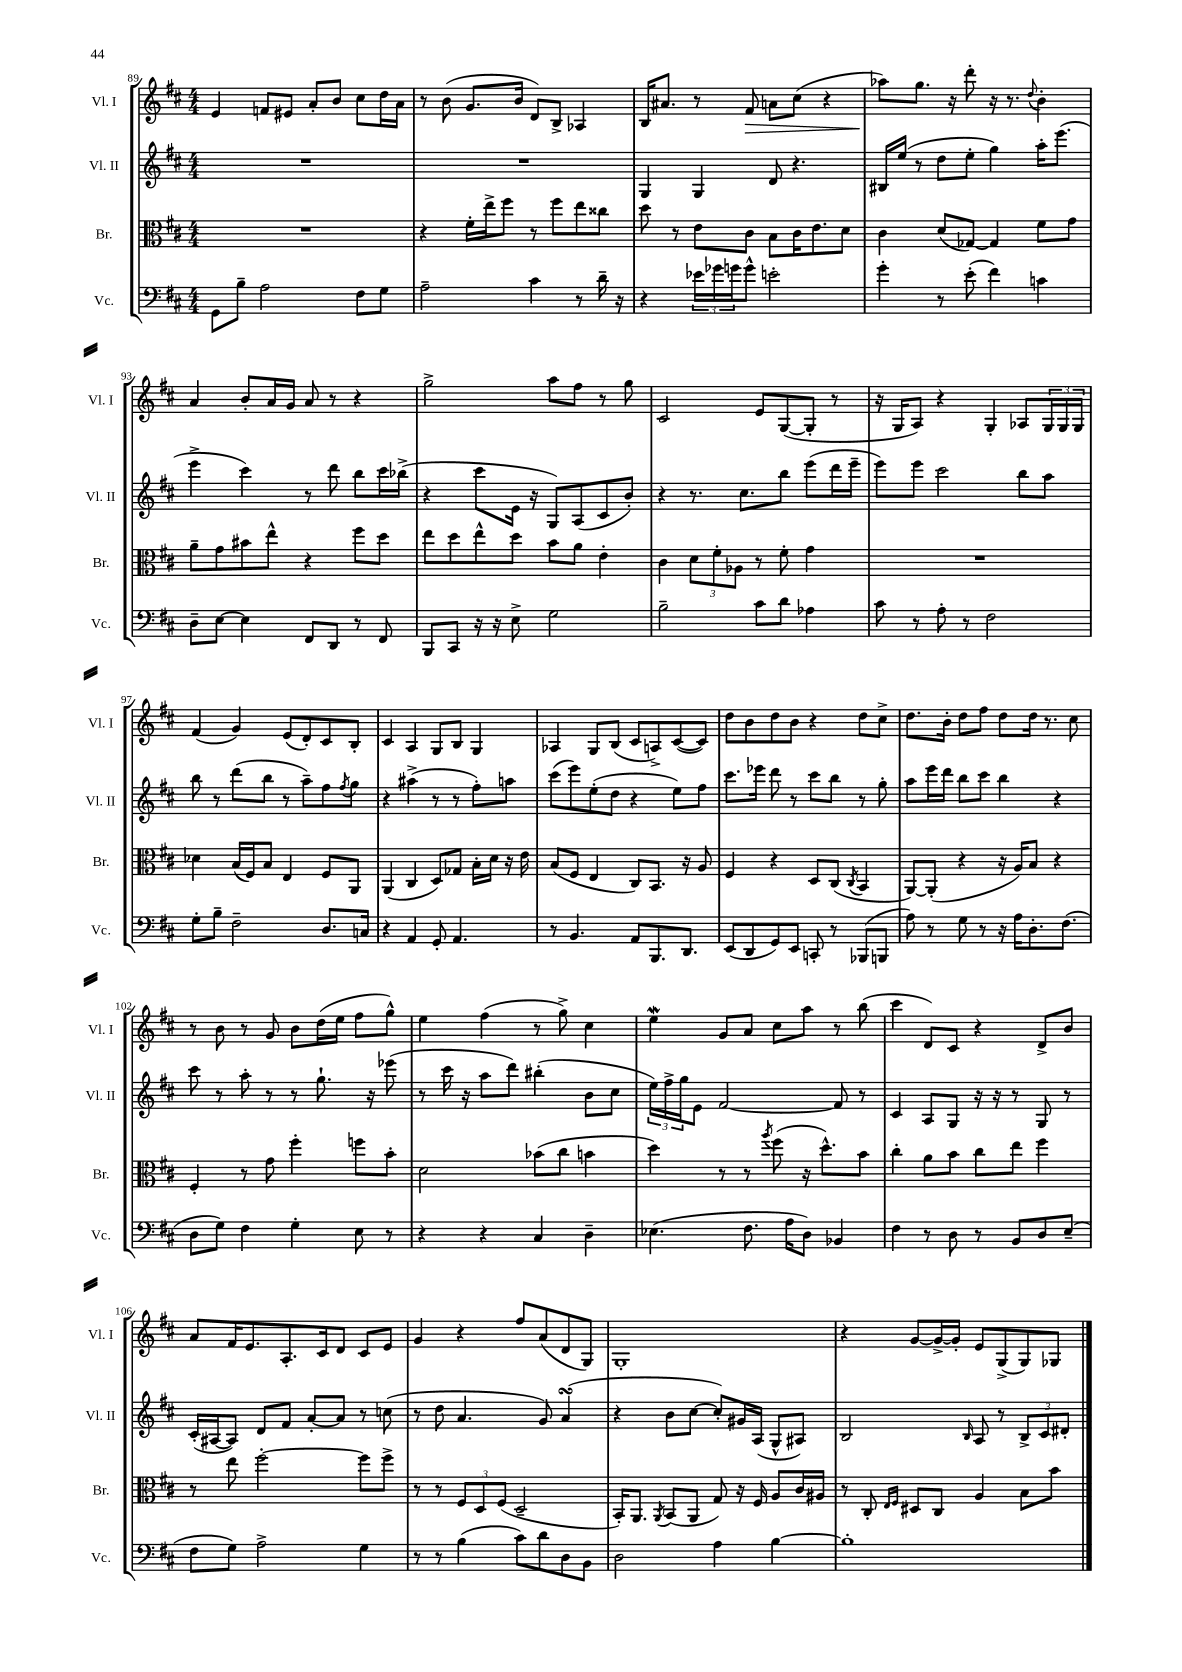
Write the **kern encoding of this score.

**kern	**kern	**kern	**kern	**dynam
*part4	*part3	*part2	*part1	*part1
*staff4	*staff3	*staff2	*staff1	*staff1
*I"Vc.	*I"Br.	*I"Vl. II	*I"Vl. I	*
*I'Vc.	*I'Br.	*I'Vl. II	*I'Vl. I	*
*clefF4	*clefC3	*clefG2	*clefG2	*
*k[f#c#]	*k[f#c#]	*k[f#c#]	*k[f#c#]	*
*M4/4	*M4/4	*M4/4	*M4/4	*
=89	=89	=89	=89	=89
8GG\L	1r	1r	4e/	.
8B~\J	.	.	.	.
2A\	.	.	8fn/L	.
.	.	.	8e#X/J	.
.	.	.	8a'/L	.
.	.	.	8b/J	.
8F#\L	.	.	8cc#\L	.
8G\J	.	.	16dd\L	.
.	.	.	16a\JJ	.
=90	=90	=90	=90	=90
2A~\	4r	1r	8r	.
.	.	.	(8b\	.
.	16f#'\LL	.	8.g/L	.
.	16ee^\J	.	.	.
.	8ff#\J	.	.	.
.	.	.	16b/Jk	.
4c#\	8r	.	8d/L)	.
.	8ff#\L	.	8B^/J	.
8r	8ee\	.	4A-X/	.
16d~\	8cc##X\J	.	.	.
16r	.	.	.	.
=91	=91	=91	=91	=91
4r	8dd\	4G/	16B/KL	.
.	.	.	8.a#X/J	.
.	8r	.	.	.
24e-X\LL	8e\L	4G/	8r	.
24g-X\	.	.	.	.
24gn\J	.	.	.	.
!	!	!	!	!LO:HP:b
8g^^\J	8c#\J	.	8f#/	>
2en'\	8B\L	8d/	8an\L	.
.	16c#\K	4.r	(8cc#\J	.
.	8.e\	.	.	.
.	.	.	4r	.
.	8d\J	.	.	.
=92	=92	=92	=92	=92
4g'\	4c#\	16B#X/LL	8aa-X\L)	.
.	.	(16ee/JJ	.	.
.	.	8r	8.gg\J	]
8r	(8d/L	8dd\L	.	.
.	.	.	16r	.
(8e'\	[8G-X/J)	8ee'\J	8ddd'\	.
4f#\)	4G-/]	4gg\)	16r	.
.	.	.	8.r	.
.	.	.	8qqdd/	.
4cn\	8f#\L	16aa'\KL	4b'\	.
.	.	(8.eee\J	.	.
.	8g\J	.	.	.
!!LO:LB:g=z
=93	=93	=93	=93	=93
8D~\L	8a~\L	4eee^\	4a/	.
[8E\J	8g\	.	.	.
4E\]	8b#X\	4ccc#\)	8b'/L	.
.	8ee^^\J	.	16a/L	.
.	.	.	16g/JJ	.
8FF#/L	4r	8r	8a/	.
8DD/J	.	8ddd\	8r	.
8r	8ff#\L	8bb\L	4r	.
8FF#/	8dd\J	16ccc#\L	.	.
.	.	(16bb-X^\JJ	.	.
=94	=94	=94	=94	=94
8BBB/L	8ee\L	4r	2gg^\	.
8CC#/J	8dd\	.	.	.
16r	8ee^^\	8ccc#\L	.	.
16r	.	.	.	.
8E^\	8dd\J	16e\Jk	.	.
.	.	16r	.	.
2G\	8b\L	8G/L)	8aa\L	.
.	8a\J	(8A/	8ff#\J	.
.	4e'\	8c#/	8r	.
.	.	8b'/J)	8gg\	.
=95	=95	=95	=95	=95
2B~\	4c#\	4r	2c#/	.
.	12d\L	8.r	.	.
.	12f#'\	.	.	.
.	12A-X\J	.	.	.
.	.	8.cc#\L	.	.
8c#\L	8r	.	8e/L	.
8d\J	8f#'\	8bb\J	([8G/	.
4A-X\	4g\	(8eee\L	8G'/J]	.
.	.	16ddd\L	8r	.
.	.	16eee~\JJ	.	.
=96	=96	=96	=96	=96
8c#\	1r	8eee\L)	16r	.
.	.	.	16G/KL	.
8r	.	8eee\J	8A/J)	.
8A'\	.	2ccc#\	4r	.
8r	.	.	.	.
2F#\	.	.	4G'/	.
.	.	8bb\L	8A-X/L	.
.	.	8aa\J	24G/L	.
.	.	.	24G/	.
.	.	.	24G/JJ	.
!!LO:LB:g=z
=97	=97	=97	=97	=97
8G'\L	4d-X\	8bb\	(4f#/	.
8B~\J	.	8r	.	.
2F#~\	(16B/LL	(8ddd\L	4g/)	.
.	16F#/J)	.	.	.
.	8B/J	8bb\J	.	.
.	4E/	8r	(8e/L	.
.	.	8aa~\L)	8d'/)	.
8.D/L	8F#/L	8ff#\	8c#/	.
.	.	8qff#/	.	.
.	8AA/J	8gg\J	8B'/J	.
16Cn/Jk	.	.	.	.
=98	=98	=98	=98	=98
4r	(4AA/	4r	4c#/	.
4AA/	4C#/	(4aa#X^\	4A/	.
8GG'/	8D/L)	8r	8G/L	.
4.AA/	8G-X/J	8r	8B/J	.
.	16B'\LL	8ff#'\L)	4G/	.
.	16d\JJ	.	.	.
.	16r	8aan\J	.	.
.	16e\	.	.	.
=99	=99	=99	=99	=99
8r	(8B/L	(8ccc#\L	4A-X/	.
4.BB/	8F#/J	8eee\)	.	.
.	4E/	(8ee'\	8G/L	.
.	.	8dd\J	(8B/J	.
8AA/L	8C#/L)	4r	8c#/L	.
8.BBB/	8.BB/J	.	8An^/)	.
.	.	8ee\L)	([8c#/	.
8.DD/J	16r	.	.	.
.	8A/	8ff#\J	8c#/J])	.
=100	=100	=100	=100	=100
(8EE/L	4F#/	8.ccc#\L	8dd\L	.
8DD/	.	.	8b\	.
.	.	16eee-X\Jk	.	.
8GG/)	4r	8ddd\	8dd\	.
8EE/J	.	8r	8b\J	.
8CCn'/	8D/L	8ccc#\L	4r	.
8r	(8C#/J	8bb\J	.	.
.	8qC#/	.	.	.
(8BBB-X/L	4BB/	8r	8dd\L	.
8BBBn/J	.	8gg'\	8cc#^\J	.
=101	=101	=101	=101	=101
8A\)	[8AA/L)	8aa\L	8.dd\L	.
8r	(8AA'/J]	16eee\L	.	.
.	.	16ddd\JJ	16b'\Jk	.
8G\	4r	8bb\L	8dd\L	.
8r	.	8ccc#\J	8ff#\J	.
16r	16r	4bb\	8dd\L	.
16A\KL	16A/KL)	.	.	.
8.D'\	8B/J	.	16dd\Jk	.
.	.	.	8.r	.
.	4r	4r	.	.
(8.F#\J	.	.	.	.
.	.	.	8cc#\	.
!!LO:LB:g=z
=102	=102	=102	=102	=102
8D\L	4F#'/	8ccc#\	8r	.
8G\J)	.	8r	8b\	.
4F#\	8r	8aa'\	8r	.
.	8g\	8r	8g/	.
4G'\	4ff#'\	8r	8b\L	.
.	.	8.gg`\	(16dd\L	.
.	.	.	16ee\JJ	.
8E\	8ffn\L	.	8ff#\L	.
.	.	16r	.	.
8r	8b'\J	(8eee-X\	8gg^^\J)	.
=103	=103	=103	=103	=103
4r	2d\	8r	4ee\	.
.	.	16ccc#\	.	.
.	.	16r	.	.
4r	.	8aa\L	(4ff#\	.
.	.	8ddd\J)	.	.
4C#/	(8b-X\L	(4bb#X'\	8r	.
.	8cc#\J	.	8gg^\)	.
4D~\	4bn\	8b\L	4cc#\	.
.	.	8cc#\J	.	.
=104	=104	=104	=104	=104
(4.E-X\	4dd\)	24ee\LL)	4eeW\	.
.	.	24ff#^\	.	.
.	.	24gg\J	.	.
.	.	8e\J	.	.
.	8r	[2f#/	8g/L	.
8.F#\	8r	.	8a/J	.
.	8qaa/	.	.	.
.	(8ff#\	.	8cc#\L	.
16A\KL	.	.	.	.
8D\J)	16r	.	8aa\J	.
.	8.dd^^\L)	.	.	.
4BB-X/	.	8f#/]	8r	.
.	8b\J	8r	(8bb\	.
=105	=105	=105	=105	=105
4F#\	4cc#'\	4c#/	4ccc#\	.
8r	8a\L	8A/L	8d/L)	.
8D\	8b\J	8G/J	8c#/J	.
8r	8cc#\L	16r	4r	.
.	.	16r	.	.
8BB/L	8ee\J	8r	.	.
8D/	4ff#\	8G/	8d^/L	.
(8E~/J	.	8r	8b/J	.
!!LO:LB:g=z
=106	=106	=106	=106	=106
8F#\L	8r	(16c#'/LL	8a/L	.
.	.	[16A#X/J	.	.
8G\J)	8ee\	8A#/J])	16f#/K	.
.	.	.	8.e/	.
2A^\	[2ff#'\	8d/L	.	.
.	.	8f#/J	8.A'/	.
.	.	[8a'/L	.	.
.	.	.	16c#/k	.
.	.	8a/J]	8d/J	.
4G\	8ff#\L]	8r	8c#/L	.
.	8ff#^\J	(8ccn\	8e/J	.
=107	=107	=107	=107	=107
8r	8r	8r	4g/	.
8r	8r	8dd\	.	.
(4B\	12F#/L	4.a/	4r	.
.	12D/	.	.	.
.	(12F#/J	.	.	.
8c#\L)	2D~/	.	8ff#/L	.
8d\	.	8g/)	(8a/	.
8D\	.	(4asSSS/	8d/	.
8BB\J	.	.	8G/J)	.
=108	=108	=108	=108	=108
2D\	16BB'/KL)	4r	1G'	.
.	8.AA/J	.	.	.
.	8qAA/	.	.	.
.	(8BB/L	8b\L	.	.
.	8AA/J	[8cc#\J	.	.
4A\	8G/)	8cc#'/L])	.	.
.	16r	16g#X/L	.	.
.	16F#/	(16A/JJ	.	.
[4B\	8A/L	8G^^/L	.	.
.	16c#/L	8A#X/J)	.	.
.	16A#X/JJ	.	.	.
=109	=109	=109	=109	=109
1B']	8r	2B/	4r	.
.	8C#'/	.	.	.
.	16qqE/LL	.	.	.
.	16qqF#/JJ	.	.	.
.	8D#X/L	.	[8g/L	.
.	8C#/J	.	16g^/L_	.
.	.	.	16g'/JJ]	.
.	.	16qqB/	.	.
.	4A/	8A/	8e/L	.
.	.	8r	(8G^/	.
.	8B\L	12B^/L	8G/)	.
.	.	12c#/	.	.
.	8b\J	.	8G-X/J	.
.	.	12d#X'/J	.	.
==	==	==	==	==
*-	*-	*-	*-	*-
